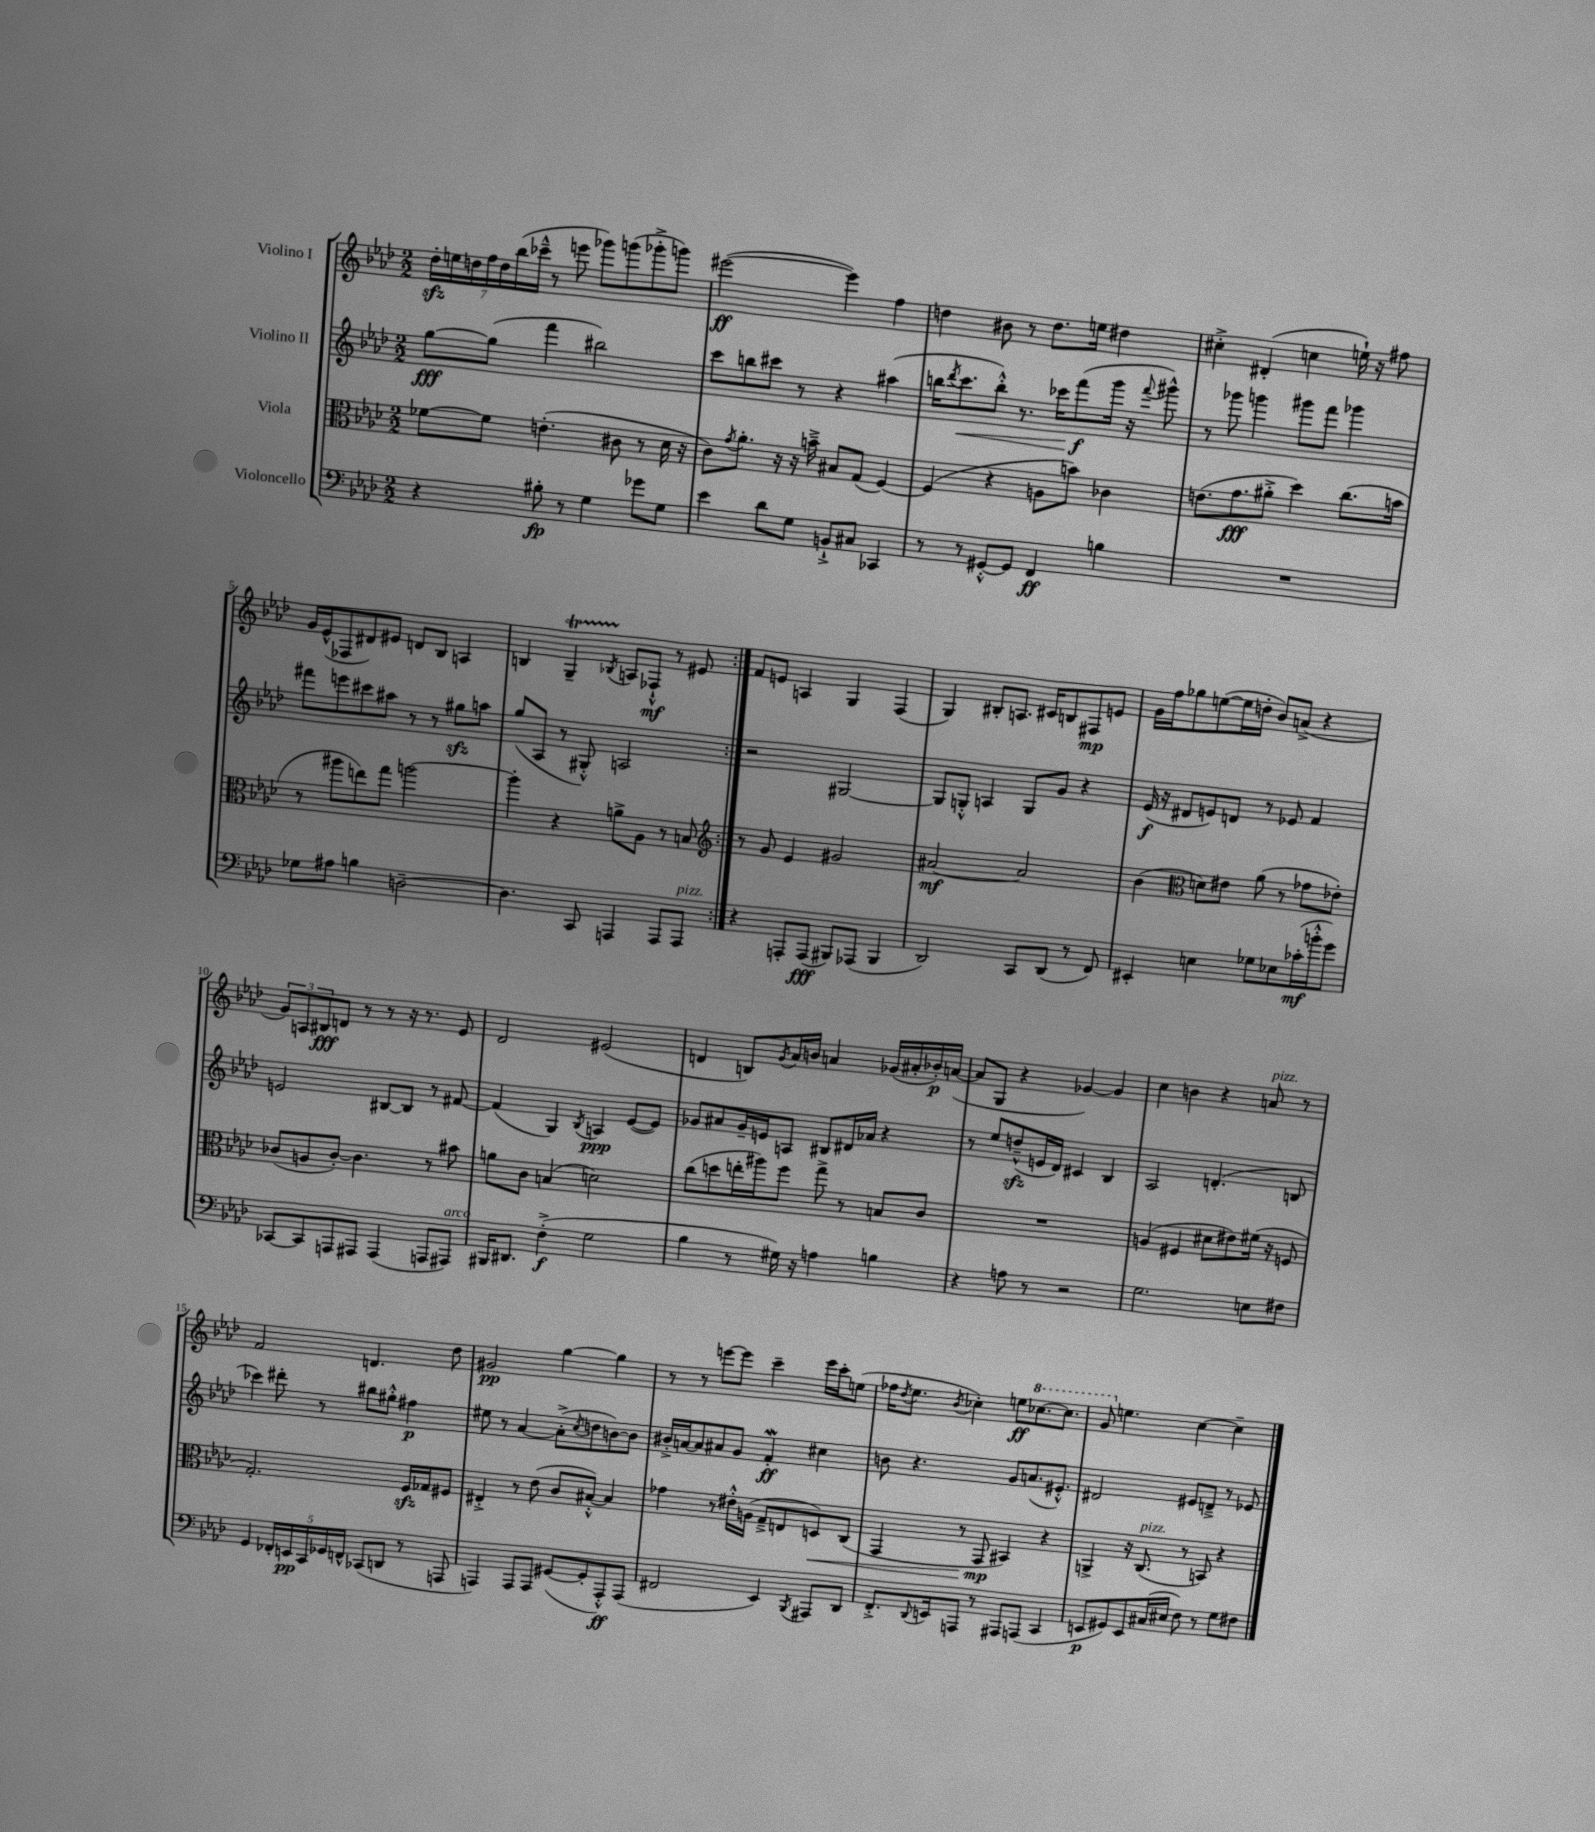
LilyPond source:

<<
\new StaffGroup <<
\new Staff = "s0" \with { instrumentName = "Violino I" } {
    \clef treble \key aes \major \numericTimeSignature \time 2/2
    \repeat volta 2 { \tuplet 7/4 { des''16-.\sfz e''16 d''16 f''16 d''16 bes''16( ces'''16---^ } r8 e'''8 ges'''8) g'''8( ges'''8-.-> g'''8) |
    eis'''2~\ff( eis'''4) f''4 |
    d''4 bis'8 r8 d''8. e''16 dis''4 |
    cis''4-.-> dis'4-.( c''4 e''16-!) r16 fis''8 |
    g'16 ees'16-^( fes8 dis'8) eis'8 d'8 bes8 a4 |
    b4 g4--\startTrillSpan \acciaccatura { bes8 } a8\stopTrillSpan fes8-!-^\mf r8 eis'8 | }
    f'8 e'8 a4 g4 f4( |
    g4) bis8-. a8. cis'16 b8 fis8\mp e'8 |
    g'16 f''16 ges''8 e''8~( e''16 d''16-. bes'8) a'8->( r4 |
    \tuplet 3/2 { g'8) a8 bis8\fff } d'8 r8 r8 r16 r8. ees'8 |
    des'2 eis'2( |
    d'4 b8) \acciaccatura { g'8 } aes'16 b'16 a'4 ges'16( ais'16-. bes'16-.\p) a'16~( |
    a'8 g8 r4 ges'4~) ges'4 |
    c''4 b'4 r4 a'8^\markup { \italic "pizz." } r8 |
    f'2 d'4. des''8 |
    gis'2\pp g''4~ g''4 |
    r8 r8 e'''8~ e'''8 c'''4-- e'''16 c'''16-. e''8( |
    fes''16 \acciaccatura { des''8 } ees''8. \acciaccatura { bes'8 } ces''4-.) e''8\ff \ottava #1 ces'''8.~ ces'''8. |
    g''8 \ottava #0 e''4. c''4~ c''4-- \bar "|." |
}
\new Staff = "s1" \with { instrumentName = "Violino II" } {
    \clef treble \key aes \major \numericTimeSignature \time 2/2
    \repeat volta 2 { g''8~\fff g''8( f'''4 bis''2) |
    c'''8 b''8 cis'''8 r8 r4 ais''4( |
    b''16 \acciaccatura { des'''8 } c'''8.\< b''8-.-^) r8. ces'''16 f'''8\f\!( g'''16 r16 \appoggiatura { f'''8 } gis'''8-^) |
    r8 ges'''8 g'''4 gis'''8 f'''8 ges'''4 |
    fis'''8 e'''8 cis'''8 ais''8 r8 r8 gis''8\sfz a''8 |
    g''8( aes8 r8 gis8-.-^) a2 | }
    r2 gis2~ |
    gis8 g8-.-^ a4 g8 g'8 r4 |
    ees'16\f( r16 dis'8 e'8) d'8 r8 ees'8 f'4 |
    e'2 bis8~ bis8 r8 fis'8~ |
    fis'4( g4) \acciaccatura { bes8 } a4\ppp ees'8~( ees'8) |
    ges'8 ais'8 ges'16-- e'16 a8 bis8 dis'16 aes'16 r4 |
    r8 ees''8 d''8---^\sfz( e'16 des'16) cis'4 bes4 |
    aes2 d'4.-.( b8 |
    ces'''4) dis'''8-. r8 bis''8 gis''8-.-^ fis''4\p |
    eis''8 r8 aes'4~ aes'8-.->( \acciaccatura { c''8 } d''8 b'8~) b'8 |
    bis'16-.-> a'16~ a'8 ais'8 g'8 f'4-.\mordent\ff cis''4 |
    b'8 r4. g'8 a'8.( eis'8.-.-^) |
    dis'2 eis'8 d'8---> r8 ees'8 \bar "|." |
}
\new Staff = "s2" \with { instrumentName = "Viola" } {
    \clef alto \key aes \major \numericTimeSignature \time 2/2
    \repeat volta 2 { fes'8~ fes'8 e'4.-.( cis'8 r8 des'16 r16 |
    c'8) \acciaccatura { g'8 } aes'8.-. r16 r16 b'16---> bis8 g8( f4~) |
    f4( r4 a8 b'8) ces'4 |
    e'8.( g'8.\fff ais'8-.-> des''4) c''8.( b'16 |
    r8 ais''8 e''8) g''8 a''2~ |
    a''4-. r4 a'8-> aes8 r8 b8 | }
    \clef treble r8 g'8 ees'4 gis'2 |
    ais'2~\mf ais'2 |
    bes'4( \clef alto d'8) eis'8 aes'8( r8 ges'8 ees'8-.) |
    ces'8( a8 ces'8~-.) ces'4. r8 bis'8 |
    a'8 c'8 b4( d'2) |
    c''8( d''8 e''16-. ais''16) f''8 g''8-> r8 b8 c'8 |
    R1 |
    a4( fis4 dis'8 eis'8) fis'16( r16 f8 |
    g2.-.) f16\sfz ges16 fis8 |
    eis4-.-> r8 ees'8( c'8 bis8~-.-^) bis4 |
    ges'4 r8 eis'16-.-^ a16( g8---> e8 d8\<) c8( |
    g,4 r8 g,8\mp\! bis,4) r4 |
    a,4-> r16 c8.^\markup { \italic "pizz." }( r8 b,8) r4 \bar "|." |
}
\new Staff = "s3" \with { instrumentName = "Violoncello" } {
    \clef bass \key aes \major \numericTimeSignature \time 2/2
    \repeat volta 2 { r4 bis8-.\fp r8 g4 ges'8 g8 |
    ees'4 des'8 g8 b,8-!-> cis8 ces,4 |
    r8 r8 gis,8~-.-^ gis,8 f,4\ff b4 |
    R1 |
    ges8 ais8 b4 d2~-- |
    d4. c,8 a,,4 a,,8 a,,8^\markup { \italic "pizz." } | }
    r4 a,,8-. a,,8\fff( bis,,8) aes,,8( bis,,4 |
    des,2) c,8 des,8( r8 f,8) |
    eis,4-. e4 ges8 ees8 ces'16-.\mf( b'16-.-^ g'8) |
    ces,8~ ces,8 a,,8 ais,,8 ais,,4( a,,8 ais,,8^\markup { \italic "arco" }) |
    bis,,16 dis,8. f4-.->\f( g2 |
    bes4 r8 gis16) r16 a4 b4 |
    r4 a8 r8 r2 |
    g2. e8 fis8 |
    g,4 \tuplet 5/4 { fes,16-. e,16\pp c,16 ges,16 f,16-^ } ces,8( d,8 r8 a,,8 |
    a,,4) a,,8 a,,8 gis,8~( gis,8-. a,,8-.-^\ff) a,,8( |
    fis,2 ees,4) \acciaccatura { bes,,8 } ais,,8 des,8 |
    f,8.-.-> \appoggiatura { des,8 } e,16 a,,8 r8 ais,,8 a,,8( c,4 |
    e,8\p gis,8) e,8 cis16( eis16 f8) r8 g8 fis8 \bar "|." |
}
>>
>>
